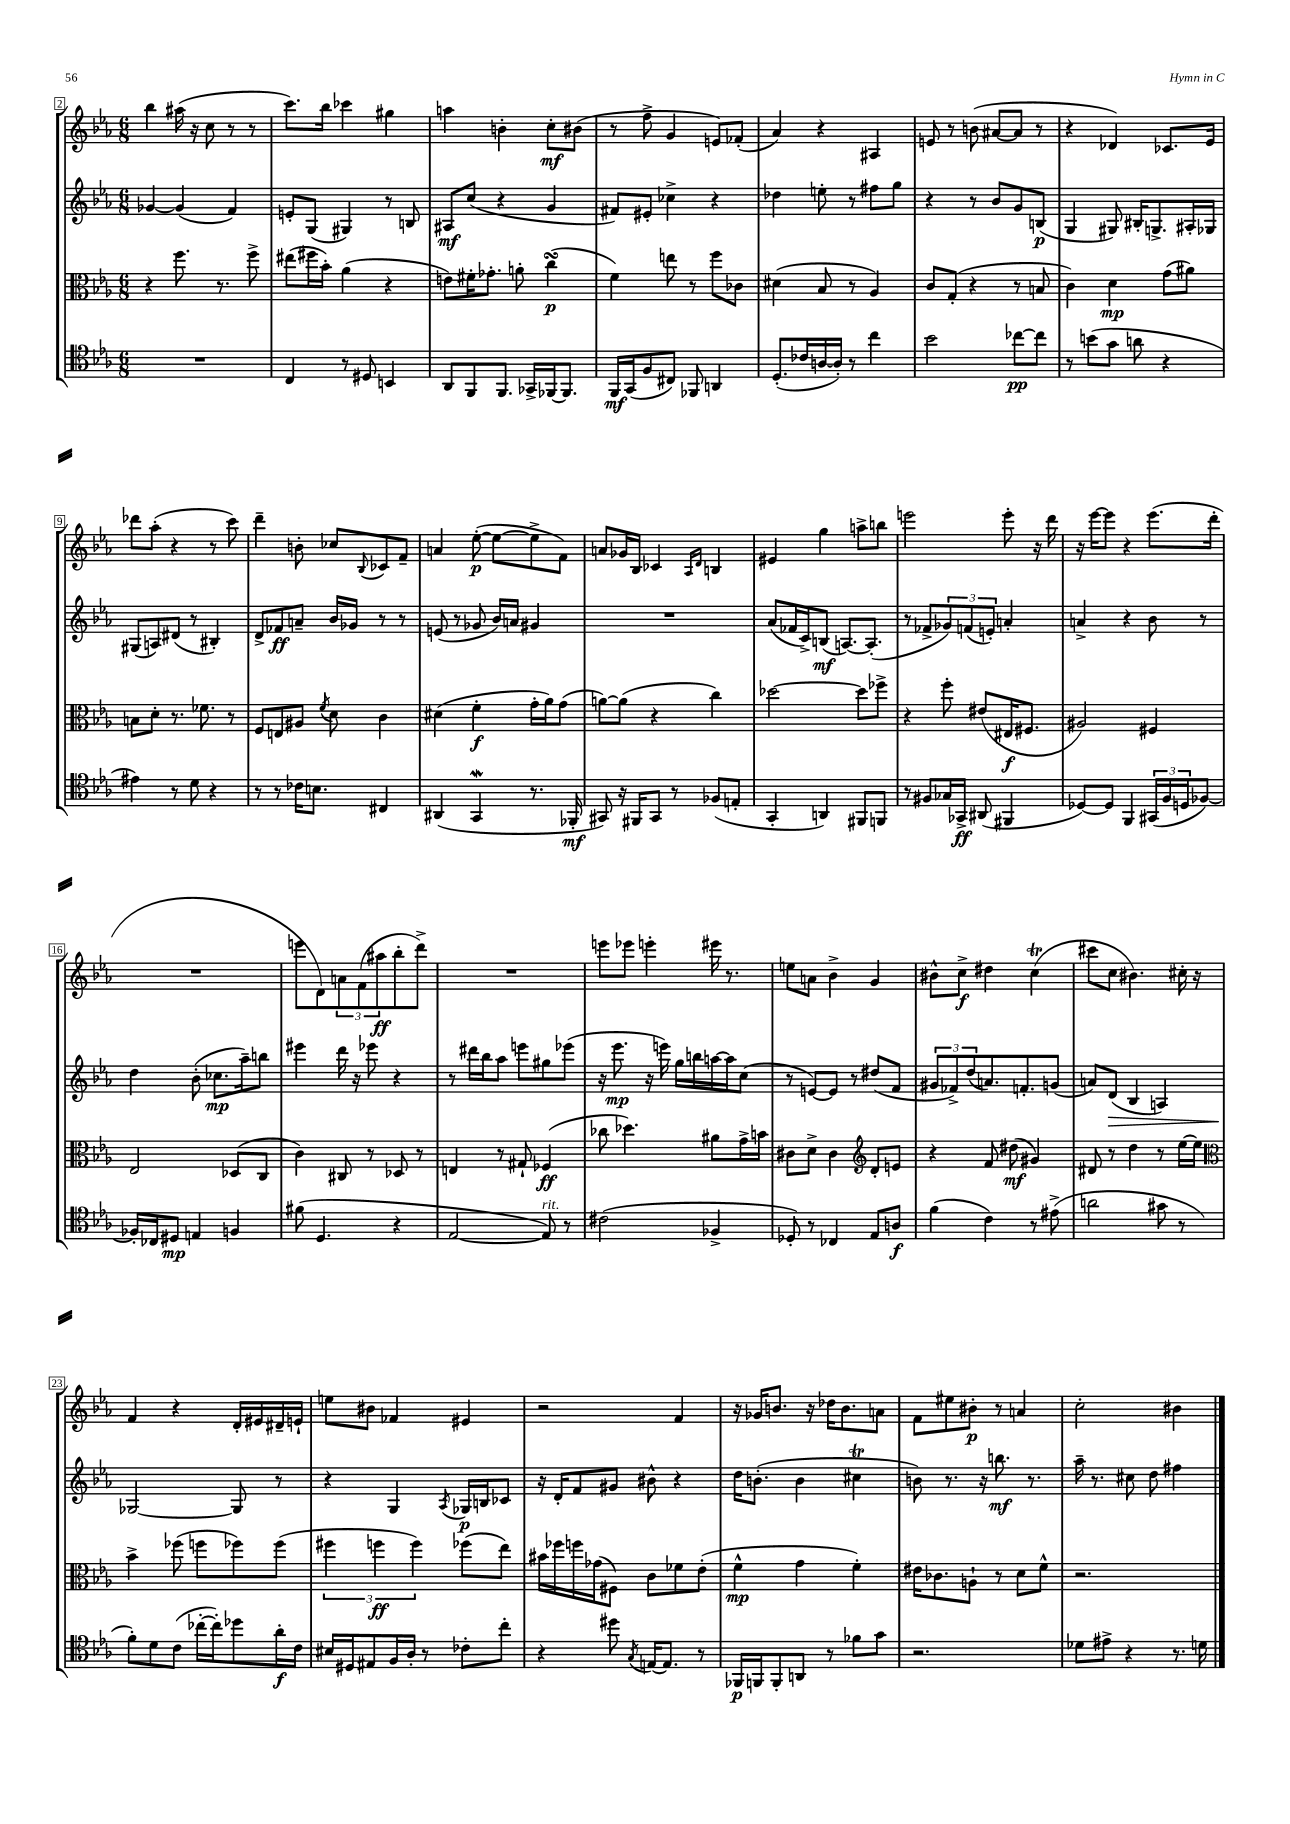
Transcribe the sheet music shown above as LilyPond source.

<<
\new StaffGroup <<
\new Staff = "s0" {
    \clef treble \key ees \major \numericTimeSignature \time 6/8
    bes''4 ais''16( r16 c''8 r8 r8 |
    c'''8.) bes''16 ces'''4 gis''4 |
    a''4 b'4-. c''8-.\mf bis'8( |
    r8 f''8-> g'4 e'8) fes'8-.( |
    aes'4) r4 ais4 |
    e'8 r8 b'8( ais'8~ ais'8 r8 |
    r4 des'4) ces'8. ees'16 |
    des'''8 aes''8-.( r4 r8 c'''8) |
    d'''4-- b'8-. ces''8 \appoggiatura { bes8 } ces'8 f'8-- |
    a'4 ees''8~-.\p( ees''8~ ees''8-> f'8) |
    a'8 ges'16 bes16 ces'4 \grace { aes16 d'16 } b4 |
    eis'4 g''4 a''8-> b''8 |
    e'''2 e'''8-. r16 d'''16 |
    r16 ees'''16~ ees'''8 r4 ees'''8.( d'''16-. |
    R2. |
    e'''8 d'8) \tuplet 3/2 { a'8 f'8( ais''8\ff } bes''8-. d'''8->) |
    R2. |
    e'''8 ees'''8 e'''4-. eis'''16 r8. |
    e''8 a'8 bes'4-> g'4 |
    bis'8-^ c''8->\f dis''4 c''4\trill( |
    cis'''8 c''8 bis'4.) cis''16-. r16 |
    f'4 r4 d'16-. eis'16 dis'16-- e'16-! |
    e''8 bis'8 fes'4 eis'4 |
    r2 f'4 |
    r16 ges'16 b'8. r16 des''16 b'8. a'8 |
    f'8 eis''8 bis'8-.\p r8 a'4 |
    c''2-. bis'4 \bar "|." |
}
\new Staff = "s1" {
    \clef treble \key ees \major \numericTimeSignature \time 6/8
    ges'4~ ges'4( f'4) |
    e'8-. g8( gis4) r8 b8 |
    ais8\mf c''8( r4 g'4 |
    fis'8) eis'8-. ces''4-> r4 |
    des''4 e''8-. r8 fis''8 g''8 |
    r4 r8 bes'8 g'8 b8\p( |
    g4 gis8) bis16-. g8.-> ais16-. ges16 |
    gis8( a8) dis'8( r8 bis4-.) |
    d'8-> fes'8\ff a'8-- bes'16 ges'16 r8 r8 |
    e'8( r8 ges'8 bes'16) a'16 gis'4 |
    R2. |
    aes'8( fes'16 c'16->) b8\mf( a8.~) a8.-.( |
    r8 fes'8-> \tuplet 3/2 { ges'8) f'8( e'8-.) } a'4-. |
    a'4-> r4 bes'8 r8 |
    d''4 bes'8-.( ces''8.\mp aes''16--) b''8 |
    eis'''4 d'''16 r16 ees'''8 r4 |
    r8 dis'''16 bes''16 aes''8 e'''8 gis''8 ees'''8( |
    r16 ees'''8.\mp r16 e'''16) g''16 b''16 a''16~ a''16 c''8( |
    r8 e'8~) e'8 r8 dis''8( f'8 |
    \tuplet 3/2 { gis'8 fes'8->) d''8( } a'8.) f'8.-. g'8( |
    a'8) d'8\>( bes4 a4) |
    ges2~\! ges8 r8 |
    r4 g4 \acciaccatura { aes8 } ges16\p b16 ces'8 |
    r16 d'16-. f'8 gis'8 bis'8-^ r4 |
    d''16 b'8.-.( b'4 cis''4\trill |
    b'8) r8. r16 b''8.\mf r8. |
    aes''16-- r8. cis''8 d''8 fis''4 \bar "|." |
}
\new Staff = "s2" {
    \clef alto \key ees \major \numericTimeSignature \time 6/8
    r4 f''8. r8. f''8-> |
    eis''8( fis''16 bes'16-.) aes'4( r4 |
    e'8) fis'16-. ges'8.-. a'8-. c''4\turn\p( |
    f'4) e''8 r8 f''8 ces'8 |
    dis'4( bes8 r8 aes4) |
    c'8 g8-.( r4 r8 b8 |
    c'4) d'4\mp g'8( ais'8) |
    b8 d'8-. r8. fes'8. r8 |
    f8 e8 ais8 \acciaccatura { f'8 } d'8 c'4 |
    dis'4( f'4-.\f g'16-. aes'16) g'8( |
    a'8~) a'8( r4 c''4) |
    des''2~ des''8 fes''8-> |
    r4 f''8-. eis'8( eis16\f fis8. |
    ais2) fis4 |
    ees2 des8( c8 |
    c'4) cis8 r8 des8 r8 |
    e4 r8 gis8-! fes4\ff( |
    ces''8 des''4.) ais'8 g'16-> b'16 |
    cis'8 d'8-> cis'4 \clef treble d'8-. e'8 |
    r4 f'8 dis''8\mf( gis'4) |
    dis'8 r8 d''4 r8 ees''16~ ees''16 |
    \clef alto bes'4-> fes''8( f''8 fes''8) fes''8( |
    \tuplet 3/2 { fis''4 f''4\ff f''4) } fes''8( ees''8) |
    bis'16 fes''16 f''16 ges'16( fis8) c'8 fes'8 ees'8-.( |
    f'4-^\mp g'4 f'4-.) |
    eis'16 ces'8. a8-! r8 d'8 f'8-^ |
    r2. \bar "|." |
}
\new Staff = "s3" {
    \clef tenor \key ees \major \numericTimeSignature \time 6/8
    R2. |
    c4 r8 dis8 b,4 |
    aes,8 f,8 f,8. ges,16-> fes,16~ fes,8. |
    f,16\mf g,16( f8 cis8) fes,8 a,4 |
    d8.-.( ces'16 a16~ a16-.) r8 c''4 |
    bes'2 ces''8~\pp ces''8 |
    r8 b'8( g'8 a'8 r4 |
    eis'4) r8 d'8 r4 |
    r8 r8 ces'16 b8. cis4 |
    ais,4( g,4\mordent r8. fes,16-.\mf |
    gis,8) r16 fis,16 gis,8 r8 fes8( e8-. |
    g,4-. a,4) fis,8 f,8 |
    r8 fis8 ges16 ges,16->\ff ais,8( fis,4 |
    des8~) des8 f,4 \tuplet 3/2 { gis,16( f16 d16 } fes8~) |
    fes16-. ces16 dis8\mp e4 f4 |
    fis'8( d4. r4 |
    ees2~ ees8^\markup { \italic "rit." }) r8 |
    cis'2( fes4-> |
    des8-.) r8 ces4 ees8 a8\f |
    f'4( c'4) r8 eis'8->( |
    a'2 gis'8 r8 |
    f'8-.) d'8 c'8( ces''16~-. ces''16-.) des''8 aes'16-.\f c'16 |
    bis16 dis16 eis8 f16 aes16-. r8 ces'8-. c''8-. |
    r4 dis''8 \acciaccatura { g8 } e16~ e8. r8 |
    fes,16\p f,16 f,8-. a,8 r8 fes'8 g'8 |
    r2. |
    des'8 eis'8-> r4 r8. d'16 \bar "|." |
}
>>
>>
\layout { \context { \Score currentBarNumber = #2 \override BarNumber.stencil = #(make-stencil-boxer 0.1 0.3 ly:text-interface::print) } }
